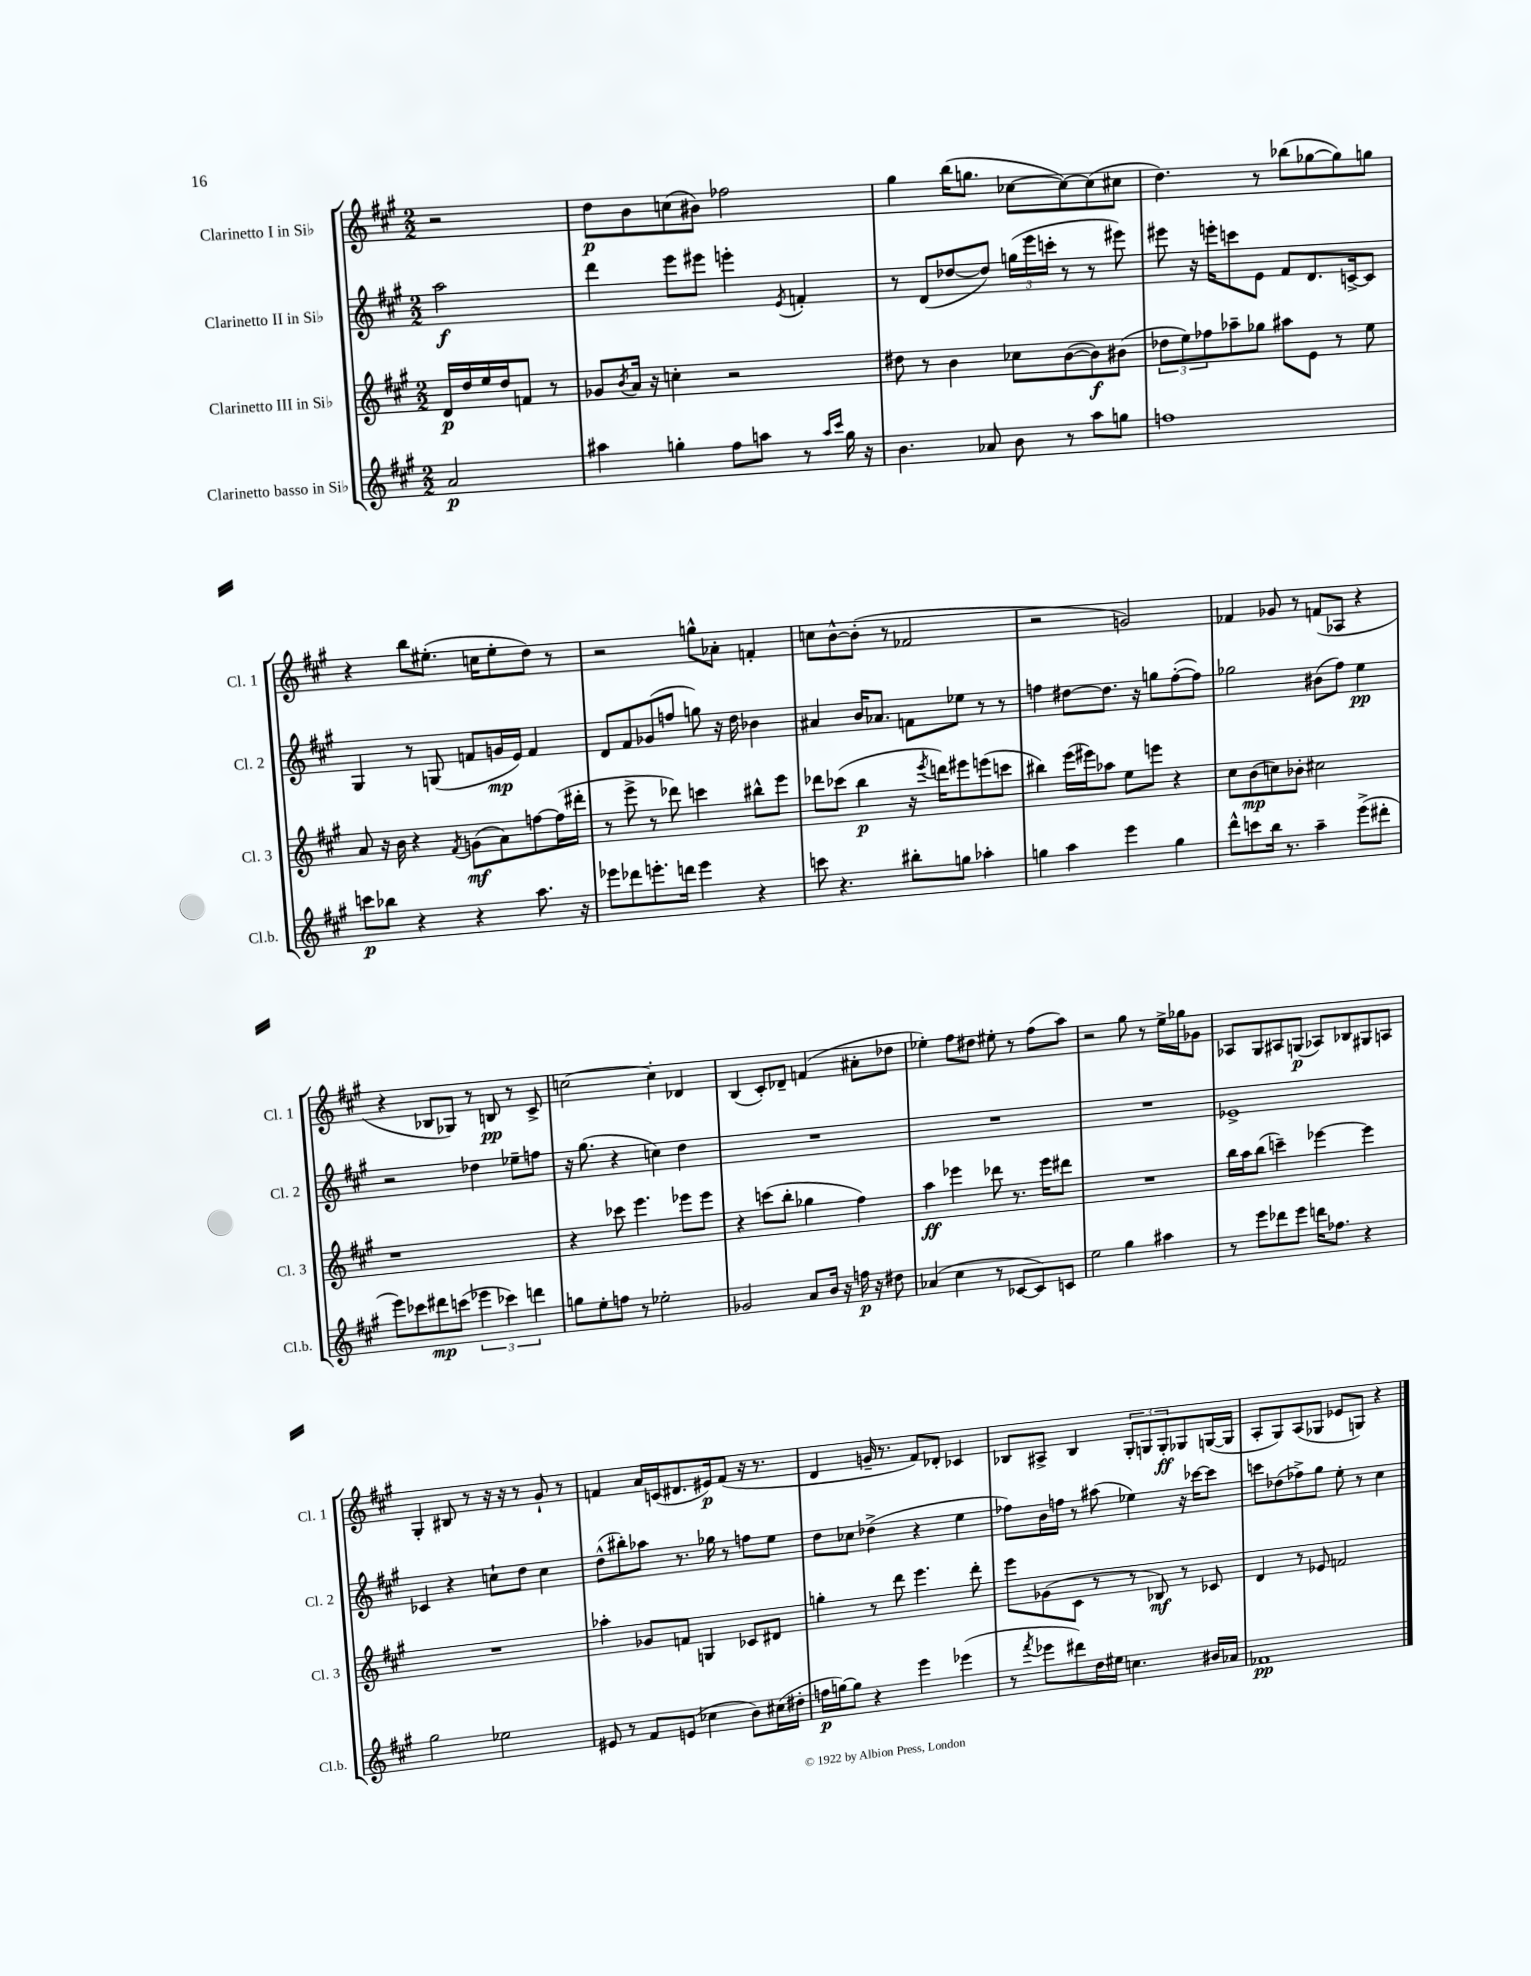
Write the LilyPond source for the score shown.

<<
\new StaffGroup <<
\new Staff = "s0" \with { instrumentName = "Clarinetto I in Sib" shortInstrumentName = "Cl. 1" } {
    \clef treble \key a \major \numericTimeSignature \time 2/2 \partial 2
    r2 |
    d''8\p b'8 c''8( bis'8) fes''2 |
    gis''4 b''16( g''8. ces''8~ ces''8~) ces''8( cis''8 |
    d''4.) r8 bes''8( ges''8~ ges''8) g''8 |
    r4 b''8 eis''8.-.( c''16 eis''8-. d''8) r8 |
    r2 g''8-^ aes'8-. f'4-. |
    c''8 b'8~-^ b'8-.( r8 fes'2 |
    r2 g'2) |
    fes'4 ges'8 r8 f'8( aes8 r4 |
    r4 bes8 ges8) r8 b8\pp r8 cis'8-> |
    c''2~ c''4-. des'4 |
    b4( cis'8-.) des'8-- f'4( ais'8-. des''8 |
    ees''4-.) fis''8 dis''8 eis''8-. r8 fis''8( a''8) |
    r2 gis''8 r8 e''16-> ges''16 ges'8 |
    aes8 gis8 ais8 g8\p( aes8) bes8 gis8 a8 |
    gis4-. bis8 r8 r16 r16 r8 gis'8-! r8 |
    f'4 a'16 c'16( dis'8. eis'16\p) f'8( r16 r8. |
    d'4 g'16-- r8. fis'8) des'8-. ces'4 |
    bes8 ais8-> bes4 \tuplet 3/2 { gis8-. g8 g8-.\ff } ges8 g16~( g16 |
    a8-. gis8) a8( ges8 ees'8 g8) r4 \bar "|." |
}
\new Staff = "s1" \with { instrumentName = "Clarinetto II in Sib" shortInstrumentName = "Cl. 2" } {
    \clef treble \key a \major \numericTimeSignature \time 2/2 \partial 2
    a''2\f |
    d'''4 e'''8 eis'''8 e'''4-. \acciaccatura { e'8 } f'4-. |
    r8 d'8( des''8~ des''8) \tuplet 3/2 { g''16( e'''16 c'''16-. } r8 r8 eis'''8) |
    eis'''8 r16 e'''16-. c'''8 e'8 fis'8 d'8. c'16~-> c'8 |
    gis4 r8 g8( f'8 g'16\mp e'16) f'4 |
    d'8 fis'8 ges'8( f''8 g''8) r16 d''16 bes'4 |
    ais'4 b'16 aes'8. f'8 ees''8 r8 r8 |
    f''4 dis''8~ dis''8. r16 g''8 f''8~-.( f''8) |
    ges''2 bis'8( fis''8) e''4\pp |
    r2 des''4 ees''8-- f''8 |
    r16 gis''8.( r4 c''4) d''4 |
    R1 |
    R1 |
    R1 |
    ees'1-> |
    ces'4 r4 c''8-! d''8 c''4 |
    d''8-^( bis''8-.) aes''8 r8. ges''16 r8 f''8 e''8 |
    d''8 ces''8 des''4->( r4 e''4 |
    fes''8) b'16 f''16 r8 ais''8( ees''4) r16 ces'''16~ ces'''8 |
    c'''8 des''8( fes''8->) gis''8 e''8-. r8 cis''4 \bar "|." |
}
\new Staff = "s2" \with { instrumentName = "Clarinetto III in Sib" shortInstrumentName = "Cl. 3" } {
    \clef treble \key a \major \numericTimeSignature \time 2/2 \partial 2
    d'16\p d''16 e''16 d''16 f'8 r8 |
    ges'8 \acciaccatura { b'8 } a'16 r16 c''4-. r2 |
    dis''8 r8 b'4 ces''8 b'8~( b'8\f) bis'8( |
    \tuplet 3/2 { des''8 e''8) fes''8 } aes''8-- ges''8 ais''8 e'8 r8 e''8 |
    a'8 r16 b'16 r4 \acciaccatura { fis'8 } g'8\mf( a'8) f''8~ f''16( dis'''16-. |
    r8 e'''8-> r8 des'''8) c'''4 bis''8-^ e'''8 |
    des'''8 ces'''8( b''4\p r16 \acciaccatura { e'''8 } d'''16) eis'''8 e'''8( c'''8 |
    bis''4) e'''16( eis'''16) aes''8 e''8 e'''8 r4 |
    cis''8 b'8\mp( c''8) bes'8-. cis''2 |
    r1 |
    r4 ces'''8 e'''4. ees'''8 ees'''8 |
    r4 c'''8( b''8-. ges''4 fis''4) |
    a''4\ff ees'''4 des'''8 r8. ees'''16 dis'''8 |
    R1 |
    b''16 a''16 b''8( c'''4--) ees'''4~ ees'''4 |
    R1 |
    aes''4-. ges'8 f'8 g4 ces'8 dis'8 |
    g''4-. r8 d'''8 e'''4. d'''8-. |
    e'''8 ges'8( cis'8 r8 r8 bes8\mf) r8 ces'8 |
    d'4 r8 ees'8 f'2 \bar "|." |
}
\new Staff = "s3" \with { instrumentName = "Clarinetto basso in Sib" shortInstrumentName = "Cl.b." } {
    \clef treble \key a \major \numericTimeSignature \time 2/2 \partial 2
    a'2\p |
    ais''4 g''4-. fis''8 a''8 r8 \grace { a''16 cis'''16 } g''16 r16 |
    b'4. aes'8 b'8 r8 a''8 g''8 |
    f''1 |
    c'''8\p bes''8 r4 r4 a''8. r16 |
    ees'''8 des'''8 e'''8.-. d'''16 e'''4 r4 |
    c'''8 r4. bis''8-. g''8 aes''4-. |
    g''4 a''4 e'''4 g''4 |
    d'''8-^ c'''8 b''16 r8. a''4-- e'''8->( dis'''8-. |
    e'''8) ces'''8 dis'''8\mp c'''8( \tuplet 3/2 { ees'''4 ces'''4) d'''4 } |
    g''8 e''8-. f''8 r8 ees''2-. |
    ges'2 a'8 b'16 r16 f''16\p r16 dis''8 |
    aes'4( cis''4 r8 ces'8~ ces'8) c'8 |
    e''2 gis''4 ais''4 |
    r8 e'''8 des'''8 e'''8 d'''16 fes''8. r4 |
    gis''2 ees''2 |
    eis'8 r8 fis'8 e'8( ces''4 b'8) cis''16( dis''16-. |
    f''16\p g''16~) g''8 r4 e'''4 ees'''4( |
    r8 \acciaccatura { fis'''8 } ees'''8 dis'''8) d''16 eis''16 c''4. bis'16 aes'16 |
    fes'1\pp \bar "|." |
}
>>
>>
\layout { \context { \Score \remove "Bar_number_engraver" } }
